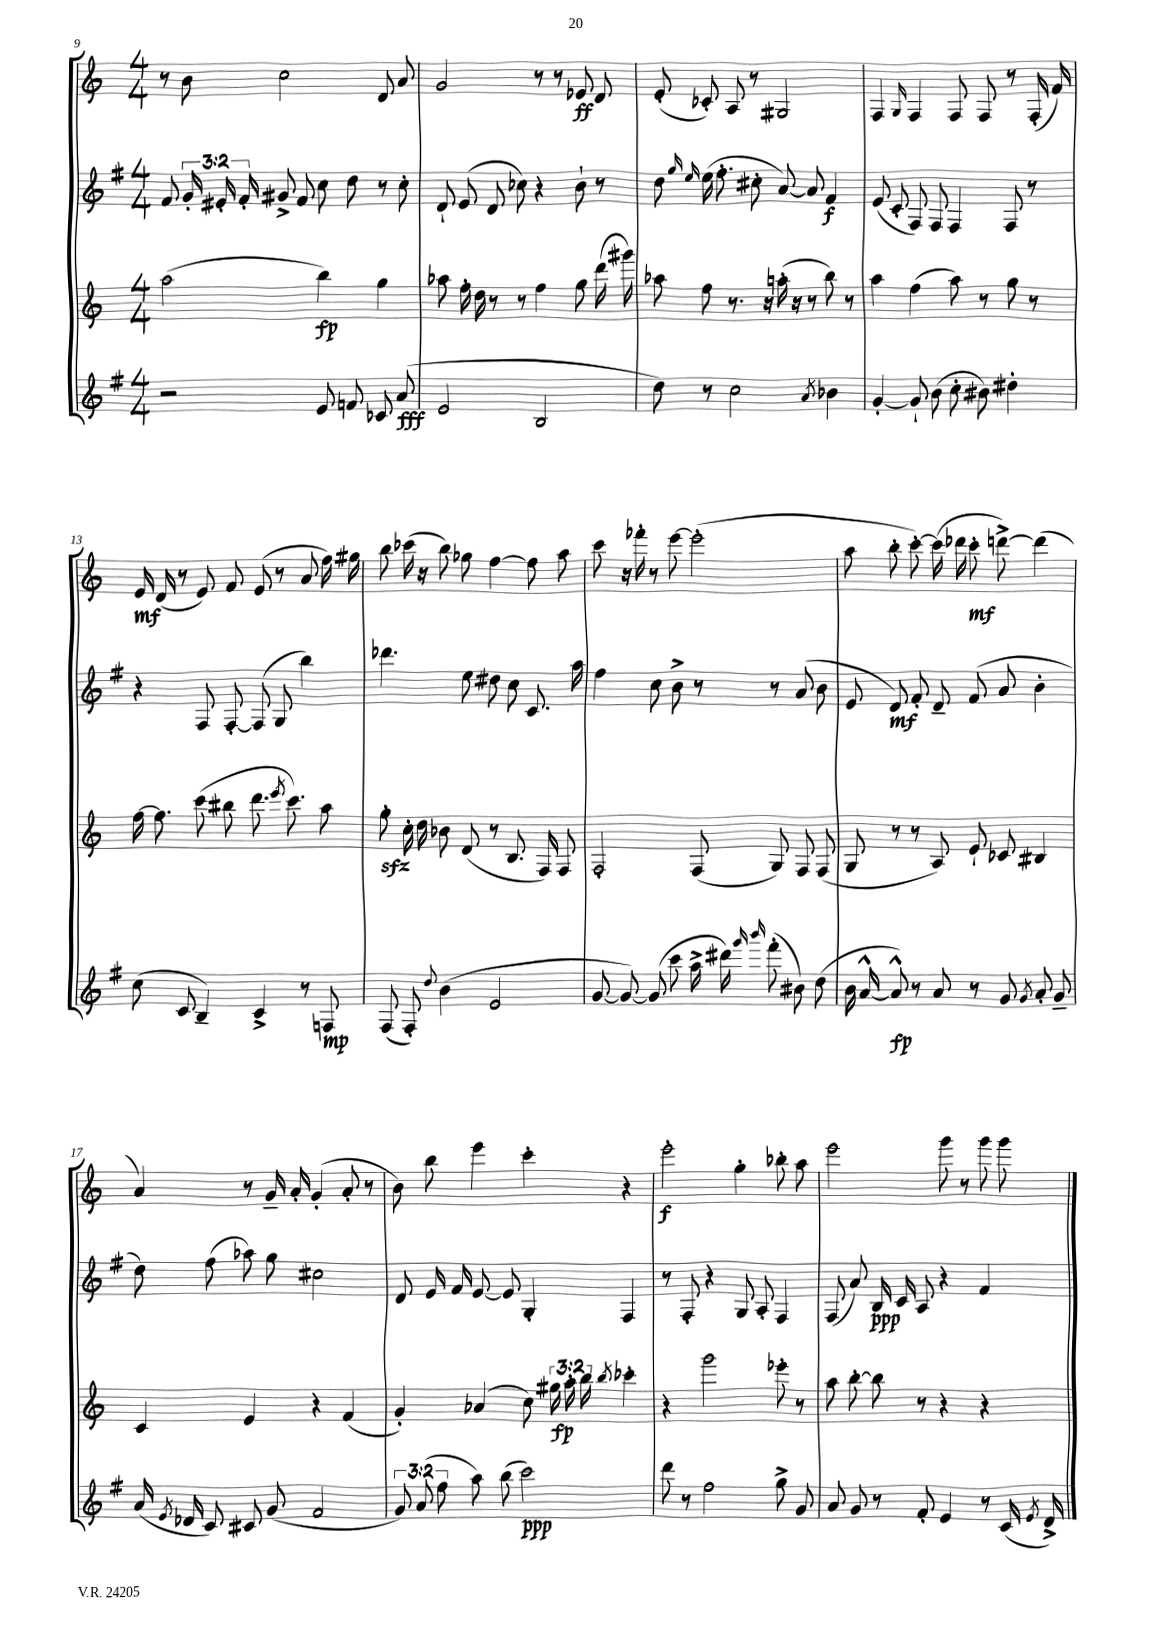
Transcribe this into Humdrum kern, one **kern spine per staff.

**kern	**kern	**kern	**kern
*staff4	*staff3	*staff2	*staff1
*clefG2	*clefG2	*clefG2	*clefG2
*k[f#]	*k[]	*k[f#]	*k[]
*M4/4	*M4/4	*M4/4	*M4/4
2r	(2aa\	8f#/	8r
.	.	24g'/	8b\
.	.	24e#'/	.
.	.	24f#'/	.
.	.	8g#^/	2cc\
.	.	8f#/	.
8e/	4bb\)	8cc\	.
8f/	.	8dd\	.
8c-/	4gg\	8r	8d/
(8a/	.	8cc'\	8a/
=	=	=	=
2e/	8aa-\	8d`/	2g/
.	16ff'\	(8e/	.
.	16dd\	.	.
.	8r	8d/	.
.	8r	8cc-\)	.
2B/	4ff\	4r	8r
.	.	.	8r
.	8gg\	8b`\	8e-/
.	(16ddd\	8r	8d/
.	16ggg#\)	.	.
=	=	=	=
8dd\)	8aa-\	8dd\	(8e'/
.	.	16qqgg/	.
.	.	16qqee/	.
8r	8ff\	(16ee\	8c-'/)
.	.	8.ff#'\	.
2cc\	8.r	.	8A/
.	.	8cc#'\	8r
.	16r	.	.
.	(16aa'\	[8a/)	2G#/
.	16r	.	.
.	8r	8a/]	.
8qa/	.	.	.
4b-\	8bb\)	4f#/	.
.	8r	.	.
=	=	=	=
[4g'/	4aa\	(8e/	4F/
.	.	8c'/	.
.	.	.	16qqG/
8g`/]	(4ff\	8F#/)	4F/
(8b\	.	8F#/	.
8cc'\	8aa\)	4F#/	8F/
8b#\)	8r	.	8F/
4dd#'\	8gg\	8F#/	8r
.	8r	8r	(16F'/
.	.	.	16f/)
=	=	=	=
(8cc\	[16ff\	4r	16e/
.	8.ff\]	.	(16d/
8c/	.	.	8r
4B~/)	(8ccc\	8F#/	8e/)
.	8bb#\	[8F#'/	8f/
4c^/	8.ddd\	(8F#/]	(8e/
.	.	8G/	8r
.	8qeee/	.	.
.	8.ccc\)	.	.
8r	.	4bb\)	8a/
8F/	8aa\	.	16ff\)
.	.	.	16gg#\
=	=	=	=
(8F#/	8gg'\	4.ddd-\	8bb\
8F#'/)	16cc'\	.	(16ccc-\
.	16dd\	.	16r
8qqdd/	.	.	.
(4b\	8b-\	.	8bb\)
.	(8d/	8ee\	8gg-\
2e/	8r	8dd#\	[4ff\
.	8.B/	8cc\	.
.	.	8.c/	8ff\]
.	16F/)	.	.
.	8F/	.	8aa\
.	.	16aa\	.
=	=	=	=
[8g/	2F'/	4ff#\	8ccc\
8g/_)	.	.	16r
.	.	.	16fff-'\
(8g/]	.	8cc\	8r
8ccc\	.	8b^\	[8eee\
16aa^\	(8F/	8r	(2eee'\]
16ddd#\)	.	.	.
16qqggg/	.	.	.
16qqbbb/	.	.	.
(8fff#'\	8G/)	8r	.
8b#\)	8F/	(8a/	.
(8dd\	(8F/	8b\	.
=	=	=	=
16b\	8G/	8e/	8aa\
[16a^^/	.	.	.
8a^^/])	8r	8d/)	8bb'\
8r	8r	8f#'/	[8ccc'\)
8a/	8A/)	8d~/	(16ccc\]
.	.	.	16ddd-\
8r	8e`/	(8f#/	8ccc'\
8g/	8c-/	8a/	[8ddd^\)
8qg/	.	.	.
8a'/	4B#/	4b'\	(4ddd\]
8g~/	.	.	.
=	=	=	=
(16a/	4c/	8dd\)	4a/)
8qe/	.	.	.
16d-/	.	.	.
8c/)	.	(8ff#\	.
8c#/	4e/	8aa-\)	8r
(8g/	.	8gg\	16g~/
.	.	.	16a'/
2f#/	4r	2cc#\	(4g'/
.	(4f/	.	8a'/
.	.	.	8r
=	=	=	=
12g/)	4g'/)	8d/	8b\)
(12a/	.	.	.
.	.	16e/	8bb\
12ff#\	.	.	.
.	.	16f#/	.
8aa\)	(4a-/	[8e/	4eee\
(8bb\	.	8e/]	.
2ccc\)	8cc\)	4G'/	4ccc'\
.	24gg#\	.	.
.	24aa'\	.	.
.	24bb\	.	.
.	8qbb/	.	.
.	4ccc-'\	4F#/	4r
=	=	=	=
8ddd\	4r	8r	2eee'\
8r	.	8F#'/	.
2ff#\	2ggg\	4r	.
.	.	8G/	4gg'\
.	.	8A'/	.
8gg^\	8eee-'\	4F#/	8bb-'\
8g/	8r	.	8aa\
=	=	=	=
8a/	8aa\	(8F#/	2eee\
8g/	[8bb'\	8a/)	.
8r	8bb\]	16B/	.
.	.	16c/	.
8f#'/	8r	8A/	.
4e/	4r	4r	8ggg\
.	.	.	8r
8r	4r	4f#/	8ggg\
(16c/	.	.	8ggg\
8qe/	.	.	.
16d^/)	.	.	.
==	==	==	==
*-	*-	*-	*-
